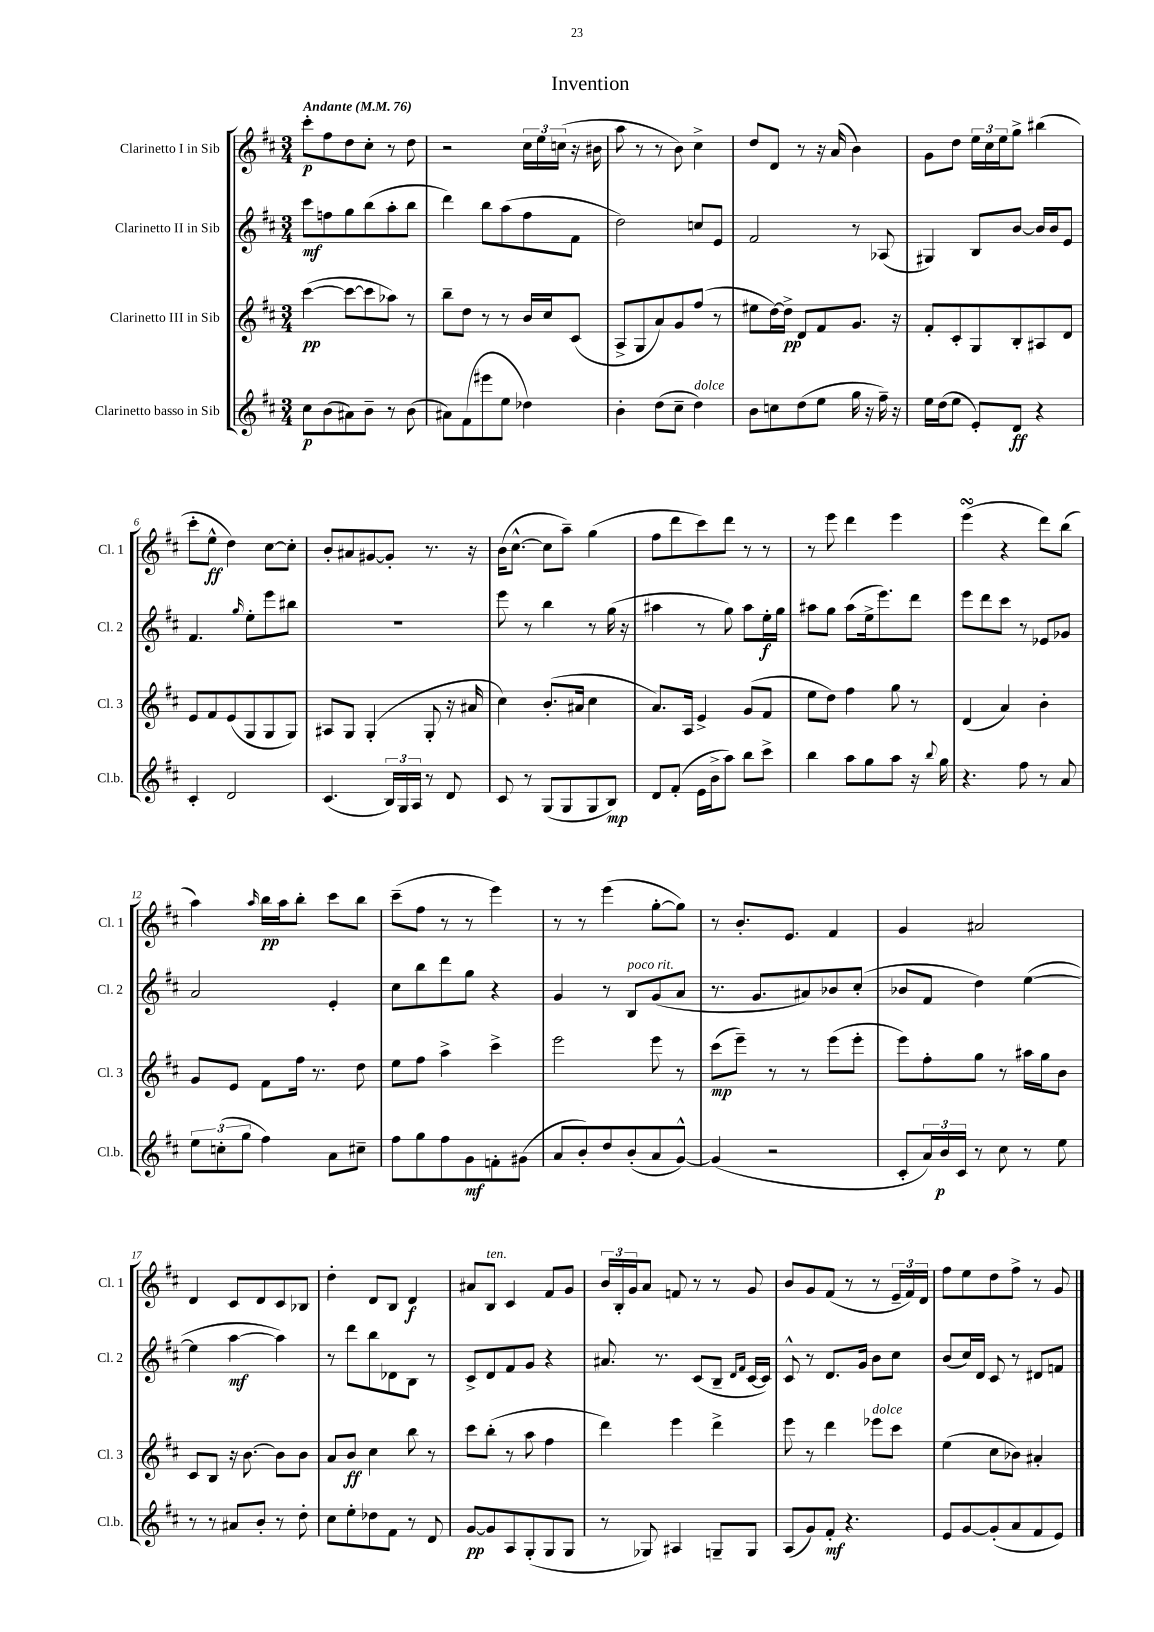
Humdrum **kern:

**kern	**kern	**kern	**kern
*staff4	*staff3	*staff2	*staff1
*clefG2	*clefG2	*clefG2	*clefG2
*k[f#c#]	*k[f#c#]	*k[f#c#]	*k[f#c#]
*M3/4	*M3/4	*M3/4	*M3/4
*MM76	*MM76	*MM76	*MM76
8cc#	([4ccc#	8ccc#	8ccc#'
(8b	.	8ff	8ff#
8a#)	8ccc#_	8gg	8dd
8b~	8ccc#]	(8bb	8cc#'
8r	8aa-)	8aa'	8r
(8b	8r	8bb	8dd
=	=	=	=
8a#)	8bb~	4ddd)	2r
(8f#	8dd	.	.
8eee#	8r	8bb	.
8ee	8r	(8aa	.
4dd-)	16b	8ff#	24cc#
.	.	.	24ee
.	16cc#	.	.
.	.	.	(24cc
.	(8c#	8f#	16r
.	.	.	16b#
=	=	=	=
4b'	8A^	2dd)	8aa
.	8G	.	8r
(8dd	8a)	.	8r
8cc#~	8g	.	8b)
4dd)	(8ff#	8cc	4cc#^
.	8r	8e	.
=	=	=	=
8b	8ee#	2f#	8dd
8cc	[16dd)	.	8d
.	16dd^]	.	.
(8dd	8d	.	8r
8ee	8f#	.	16r
.	.	.	(16a
16gg	8.g	8r	4b)
16r	.	.	.
16ff#~)	.	(8A-	.
16r	16r	.	.
=	=	=	=
16ee	8f#'	4G#)	8g
(16dd	.	.	.
8ee	8c#'	.	8dd
8e')	8G	8B	24ee
.	.	.	24cc#
.	.	.	24ee
8d	8B'	[8b	8gg^
4r	8A#	16b]	(4bb#
.	.	16b	.
.	8d	8e	.
=	=	=	=
4c#'	8e	4.f#	8ccc#'
.	8f#	.	8ee^^
2d	(8e	.	4dd)
.	.	16qqgg	.
.	8G	8ee'	.
.	8G	8eee	[8cc#
.	8G)	8bb#	8cc#']
=	=	=	=
(4.c#	8A#	2.r	8b'
.	8G	.	8a#
.	(4G'	.	[8g#
24B)	.	.	8g#']
24G	.	.	.
24A	.	.	.
8r	8G'	.	8.r
8d	16r	.	.
.	16a#	.	16r
=	=	=	=
8c#	4cc#)	8eee	(16b
.	.	.	[8.cc#^^
8r	.	8r	.
(8G	(8.b'	4bb	8cc#]
8G	.	.	8aa~)
.	16a#	.	.
8G	4cc#	8r	(4gg
8B)	.	(16gg	.
.	.	16r	.
=	=	=	=
8d	8.a)	4aa#	8ff#
(8f#'	.	.	8ddd
.	16A	.	.
16e	4e^	8r	8ccc#)
16b^	.	.	.
8aa)	.	8gg)	8ddd
8bb	(8g	8aa#	8r
8ccc#^	8f#	16ee'	8r
.	.	16gg	.
=	=	=	=
4bb	8ee	8aa#	8r
.	8dd)	8gg	8eee
8aa	4ff#	(8aa#	4ddd
8gg	.	16ee^	.
.	.	8.eee)	.
8aa	8gg	.	4eee
16r	8r	8ddd	.
8qqbb	.	.	.
16gg	.	.	.
=	=	=	=
4.r	(4d	8eee	(4eee
.	.	8ddd	.
.	4a)	8ccc#	4r
8ff#	.	8r	.
8r	4b'	8e-	8ddd)
8a	.	8g-	(8bb
=	=	=	=
12ee	8g	2a	4aa)
(12cc'	.	.	.
.	8e	.	.
12gg	.	.	.
.	.	.	16qqaa
4ff#)	8f#	.	16bb
.	.	.	16aa
.	16ff#	.	8bb'
.	8.r	.	.
8a	.	4e'	8ccc#
8cc#~	8dd	.	8bb
=	=	=	=
8ff#	8ee	8cc#	(8ccc#~
8gg	8ff#	8bb	8ff#
8ff#	4aa^	8ddd	8r
8g	.	8gg	8r
8f'	4ccc#^	4r	4eee)
(8g#	.	.	.
=	=	=	=
8a	2eee	4g	8r
8b')	.	.	8r
8dd	.	8r	(4eee
(8b'	.	8B	.
8a	8eee	(8g	[8gg'
[8g^^)	8r	8a	8gg])
=	=	=	=
(4g]	(8ccc#	8.r	8r
.	8eee~)	.	8.b'
.	.	8.g	.
2r	8r	.	.
.	.	.	8.e
.	8r	8a#)	.
.	(8eee	8b-	4f#
.	8eee'	(8cc#'	.
=	=	=	=
8c#'	8eee)	8b-	4g
24a)	8ff#'	8f#	.
24b	.	.	.
24c#	.	.	.
8r	8gg	4dd)	2a#
8cc#	8r	.	.
8r	16aa#	([4ee	.
.	16gg	.	.
8ee	8b	.	.
=	=	=	=
8r	8c#	4ee]	4d
8r	8B	.	.
8a#	16r	[4aa	8c#
.	[8.b	.	.
8b'	.	.	8d
8r	8b]	4aa])	8c#
8dd'	8b	.	8B-
=	=	=	=
8cc#	8a	8r	4dd'
8ee'	8b	8ddd	.
8dd-	4cc#	8bb	8d
8f#	.	8d-	8B
8r	8bb	8B	4d
8d	8r	8r	.
=	=	=	=
[8g	8ccc#	8c#^	8a#
8g]	(8bb'	8d	8B
8A	8r	8f#	4c#
(8G'	8aa	8g	.
8G	4ff#	4r	8f#
8G	.	.	8g
=	=	=	=
8r	4ddd)	8.a#	24b
.	.	.	24B'
.	.	.	24g
8G-)	.	.	8a
.	.	8.r	.
4A#	4eee	.	8f
.	.	(8c#	8r
8G~	4ddd^	8B~	8r
.	.	16qqd	.
.	.	16qqf#	.
8G	.	[16c#	8g
.	.	16c#])	.
=	=	=	=
(8A	8eee	8c#^^	8b
8g)	8r	8r	8g
8f#'	4ddd	8.d	(8f#
4.r	.	.	8r
.	.	16g	.
.	8eee-	8b	8r
.	8ccc#	8cc#	24e~
.	.	.	24f#)
.	.	.	24d
=	=	=	=
8e	(4ee	(8b	8ff#
[8g	.	16cc#)	8ee
.	.	16d	.
(8g']	8cc#	8c#	8dd
8a	8b-)	8r	8ff#^
8f#	4a#'	8d#	8r
8e)	.	8f	8g
==	==	==	==
*-	*-	*-	*-
